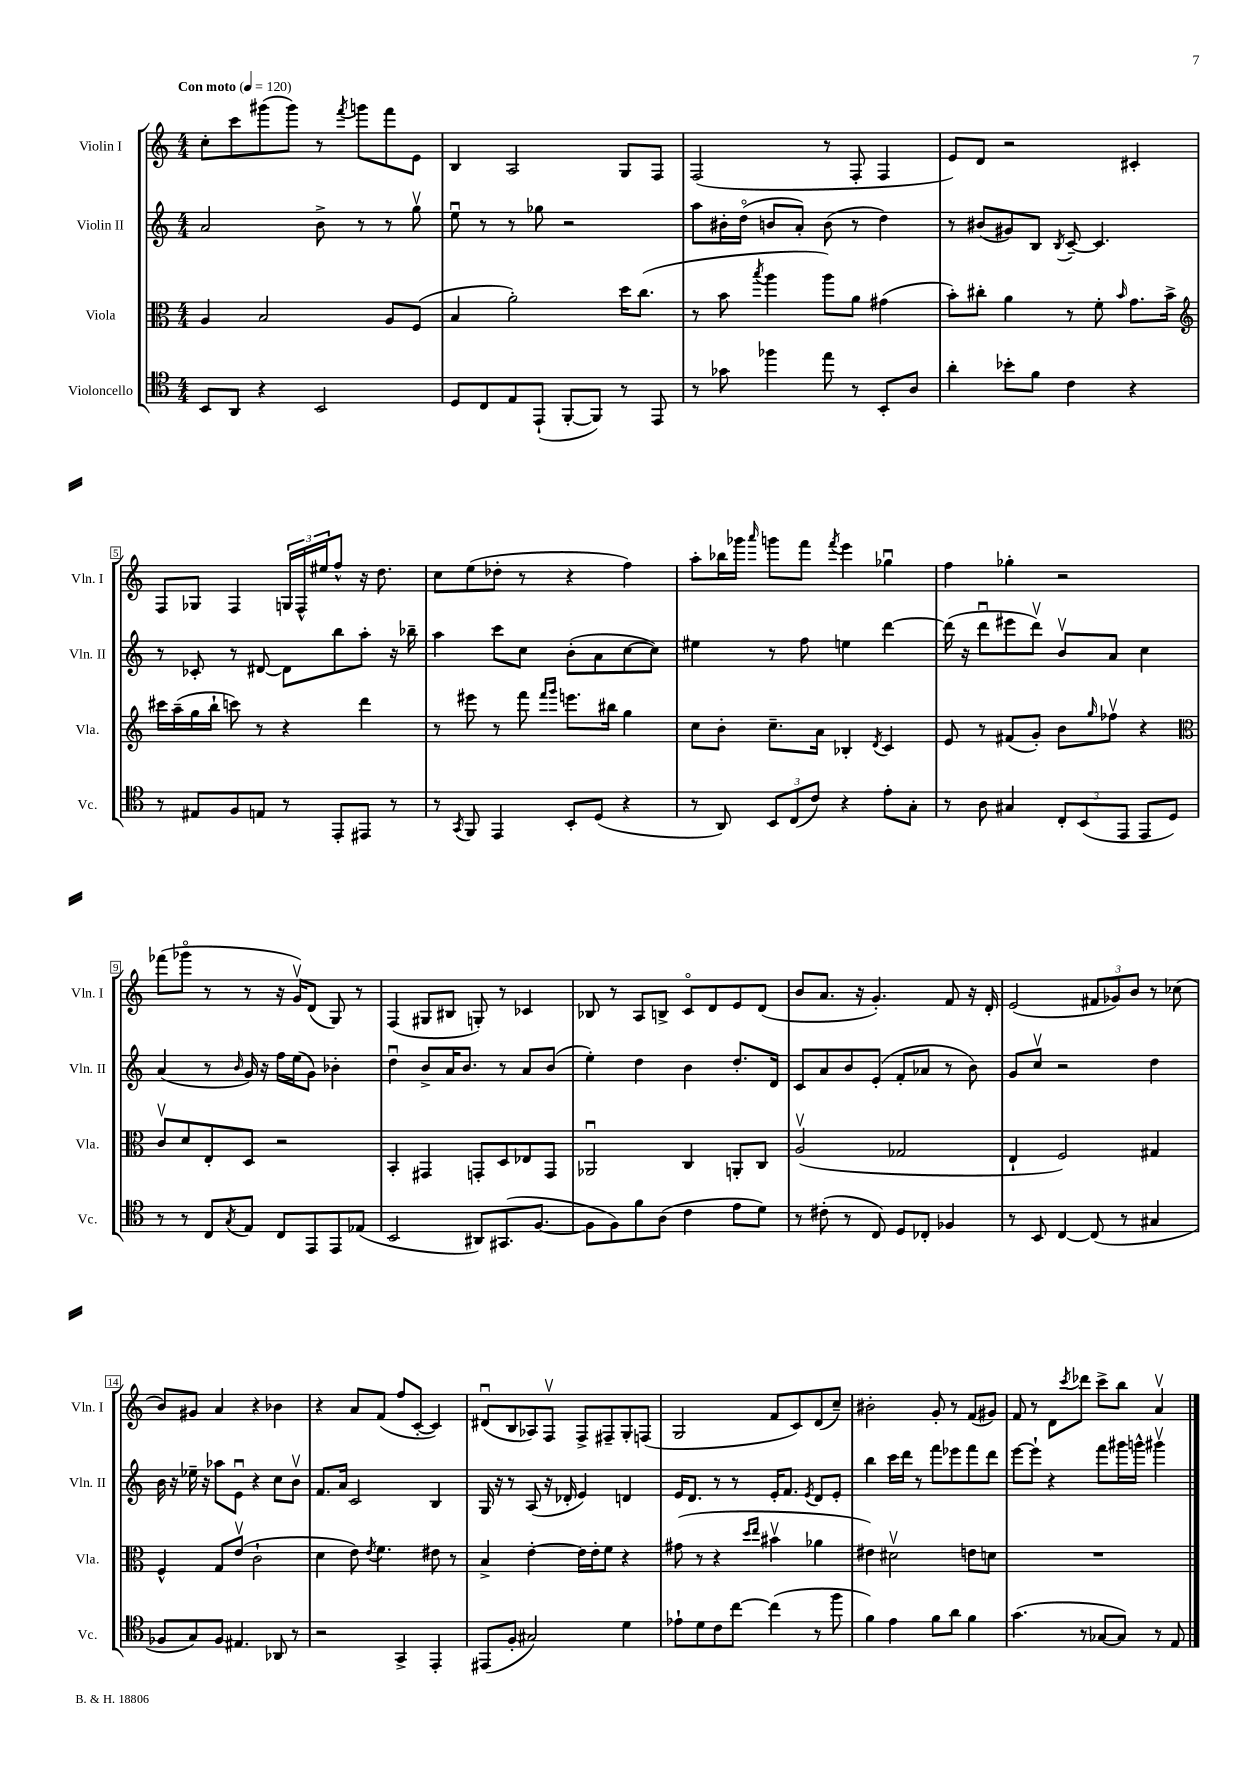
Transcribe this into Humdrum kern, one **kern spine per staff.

**kern	**kern	**kern	**kern
*part4	*part3	*part2	*part1
*staff4	*staff3	*staff2	*staff1
*I"Violoncello	*I"Viola	*I"Violin II	*I"Violin I
*I'Vc.	*I'Vla.	*I'Vln. II	*I'Vln. I
*clefC4	*clefC3	*clefG2	*clefG2
*k[]	*k[]	*k[]	*k[]
*M4/4	*M4/4	*M4/4	*M4/4
*MM120	*MM120	*MM120	*MM120
=1	=1	=1	=1
!	!	!	!LO:TX:a:B:t=Con moto
8BB/L	4A/	2a/	8cc'\L
8AA/J	.	.	8ccc\
4r	2B/	.	(8ggg#X\
.	.	.	8ggg#\J)
2BB/	.	8b^\	8r
.	.	.	8qfff/
.	.	8r	8gggn\L
.	8A/L	8r	8fff\
.	(8F/J	8ggv\	8e\J
=2	=2	=2	=2
8D/L	4B/	8eeu\	4B/
8C/	.	8r	.
8E/	2a'\)	8r	2A/
(8EE`/J	.	8gg-X\	.
[8FF'/L	.	2r	.
8FF/J])	.	.	.
8r	16dd\KL	.	8G/L
.	(8.cc\J	.	.
8EE/	.	.	8F/J
=3	=3	=3	=3
8r	8r	8aa\L	(2F/
8g-X\	8b\	16b#X'\L	.
.	.	(16dd\JJ	.
.	8qbb/	.	.
4ff-X\	4aa\	8bn/L	.
.	.	8a'/J)	.
8ee\	8aa\L)	(8b\	8r
8r	8a\J	8r	8F'/
8BB'/L	(4g#X\	4dd\)	4F/
8A/J	.	.	.
=4	=4	=4	=4
4a'\	8b'\L)	8r	8e/L)
.	8cc#X'\J	(8b#X/L	8d/J
8b-X'\L	4a\	8g#X/)	2r
8f\J	.	8B/J	.
.	.	8qB/	.
4c\	8r	[8c~/	.
.	8f'\	4.c/]	.
.	16qqb/	.	.
4r	8.g\L	.	4c#X'/
.	16b^\Jk	.	.
!!LO:LB:g=z
=5	=5	=5	=5
*	*clefG2	*	*
8r	16ccc#X\LL	8r	8F/L
.	(16aa~\	.	.
8E#X/L	16gg\	8c-X'/	8G-X/J
.	16bb`\JJ	.	.
8F/	8cccn\)	8r	4F/
8En/J	8r	[8d#X/	.
8r	4r	8d#\L]	24Gn/LL
.	.	.	24F^^/
.	.	.	24ee#X/J
8EE'/L	.	8bb\	8ff^^/J
8EE#X/J	4ddd\	8aa'\J	16r
.	.	.	8.dd\
8r	.	16r	.
.	.	16bb-X~\	.
=6	=6	=6	=6
8r	8r	4aa\	8cc\L
8qGG/	.	.	.
8FF/	8eee#X\	.	(8ee\
4EE/	8r	8ccc\L	8dd-X'\J
.	8fff\	8cc\J	8r
.	16qqfff/LL	.	.
.	16qqggg/JJ	.	.
8BB'/L	8.eeen\L	(8b'\L	4r
(8D/J	.	8a\	.
.	16bb#X\Jk	.	.
4r	4gg\	[8cc\	4ff\)
.	.	8cc\J])	.
=7	=7	=7	=7
8r	8cc\L	4ee#X\	8aa'\L
8AA/)	8b'\J	.	16bb-X\L
.	.	.	16ggg-X\JJ
.	.	.	16qqaaa/
12BB/L	8.cc~\L	8r	8gggn\L
(12C/	.	.	.
.	.	8ff\	8fff\J
12c/J)	.	.	.
.	16a\Jk	.	.
.	.	.	8qfff/
4r	4B-X'/	4een\	4eee\
.	8qd/	.	.
8e'\L	4c/	[4ddd\	4gg-Xu\
8G'\J	.	.	.
=8	=8	=8	=8
8r	8e/	(16ddd\]	4ff\
.	.	16r	.
8A\	8r	8dddu\L	.
4G#X/	(8f#X/L	8eee#X\	4gg-X'\
.	8g'/J)	8dddv\J)	.
12C'/L	8b\L	8bv/L	2r
(12BB/	.	.	.
.	16qqgg/	.	.
.	8ff-Xv\J	8a/J	.
12EE/J	.	.	.
8EE/L	4r	4cc\	.
8D/J)	.	.	.
!!LO:LB:g=z
=9	=9	=9	=9
*	*clefC3	*	*
8r	8cv/L	(4a/	(8fff-X\L
8r	8d/	.	8ggg-X\J
8C/L	8E'/	8r	8r
8qG/	.	16qqb/	.
8E/J	8D/J	16g/)	8r
.	.	16r	.
8C/L	2r	16ff\LL	16r
.	.	(16ee\J	16gv/KL)
8EE/	.	8g\J)	(8d/J
8EE/	.	4b-X'\	8G/)
(8E-X/J	.	.	8r
=10	=10	=10	=10
2BB/	4BB'/	4ddu\	(4F/
.	4GG#X/	8b^/L	8G#X/L
.	.	16a/K	8B#X/J
.	.	8.b/J	.
8AA#X/L)	8GGn'/L	.	8Gn'/)
(8.GG#X/	8D/	8r	8r
.	8E-X/	8a/L	4c-X/
[8.F/J	.	.	.
.	8GG/J	(8b/J	.
=11	=11	=11	=11
8F\L]	2AA-Xu/	4ee'\)	8B-X/
8F\)	.	.	8r
8f\	.	4dd\	8A/L
(8A\J	.	.	8Bn^/J
4c\	4C/	4b\	8c/L
.	.	.	8d/
8e\L	8AAn'/L	8.dd'/L	8e/
8d\J)	8C/J	.	(8d/J
.	.	16d/Jk	.
=12	=12	=12	=12
8r	(2Av/	8c/L	8b/L
(8c#X'\	.	8a/	8.a/J
8r	.	8b/	.
.	.	.	16r
8C/)	.	(8e'/J	4.g'/)
8D/L	2G-X/	8f'/L	.
8C-X'/J	.	8a-X/J	.
4F-X/	.	8r	8f/
.	.	8b\)	16r
.	.	.	16d'/
=13	=13	=13	=13
8r	4E`/	8g/L	(2e/
8BB/	.	8ccv/J	.
[4C/	2F/)	2r	.
(8C/]	.	.	12f#X/L
.	.	.	12g-X/)
8r	.	.	.
.	.	.	12b/J
4G#X/	4G#X/	4dd\	8r
.	.	.	(8cc-X\
!!LO:LB:g=z
=14	=14	=14	=14
8F-X/L	4F^^/	16b\	8b/L)
.	.	16r	.
8G/)	.	16ee-X~\	8g#X/J
.	.	16r	.
8F-/J	8G/L	8aa-X\L	4a/
4.E#X/	(8ev/J	8eu\J	.
.	2c`\	4r	4r
8AA-X/	.	8cc\L	4b-X\
8r	.	8bv\J	.
=15	=15	=15	=15
2r	4d\	8.f/L	4r
.	.	16a/Jk	.
.	8e\)	2c/	8a/L
.	8qe/	.	.
.	4.f\	.	(8f/J
4GG^/	.	.	8ff/L
.	.	.	[8c'/J
4EE'/	8e#X\	4B/	4c/])
.	8r	.	.
=16	=16	=16	=16
(8EE#X/L	4B^/	16G/	(8d#Xu/L
.	.	16r	.
8F'/J	.	8r	8B/
2G#X/)	[4e'\	(8A/	8A-X/)
.	.	16r	8Fv/J
.	.	16d-X'/	.
.	16e\LL]	4e/)	8F^/L
.	16e'\J	.	.
.	8f\J	.	8F#X~/
4d\	4r	4dn/	8G'/
.	.	.	(8Fn/J
=17	=17	=17	=17
8e-X`\L	(8g#X\	16e/KL	2G/
.	.	8.d/J	.
8d\	8r	.	.
8c\	4r	8r	.
[8cc\J	.	8r	.
.	16qqdd/LL	.	.
.	16qqee/JJ	.	.
(4cc\]	4b#Xv\	16e'/KL	8f/L
.	.	8.f/J	.
.	.	.	8c/)
.	.	8qe/	.
8r	4a-X\	8d/L	(8d/
8ff\	.	8e'/J	8cc~/J)
=18	=18	=18	=18
4f\)	4e#X\)	4bb\	2b#X'\
4e\	2d#Xv\	16ccc\LL	.
.	.	16ddd\JJ	.
.	.	8r	.
8f\L	.	8fff\L	8g'/
8a\J	.	8eee-X\	8r
4f\	8en\L	8fff\	(8f/L
.	8dn\J	8ddd\J	8g#X/J)
=19	=19	=19	=19
(4.g\	1r	[8eee\L	8f/
.	.	8eee`\J]	8r
.	.	4r	8d\L
.	.	.	8qccc/
8r	.	.	8ddd-X\J
[8G-X/L	.	8fff\L	8ccc^\L
8G-/J])	.	16ggg#X\L	8bb\J
.	.	16gggn^^\JJ	.
8r	.	4ggg#Xv\	4av/
8E/	.	.	.
==	==	==	==
*-	*-	*-	*-
